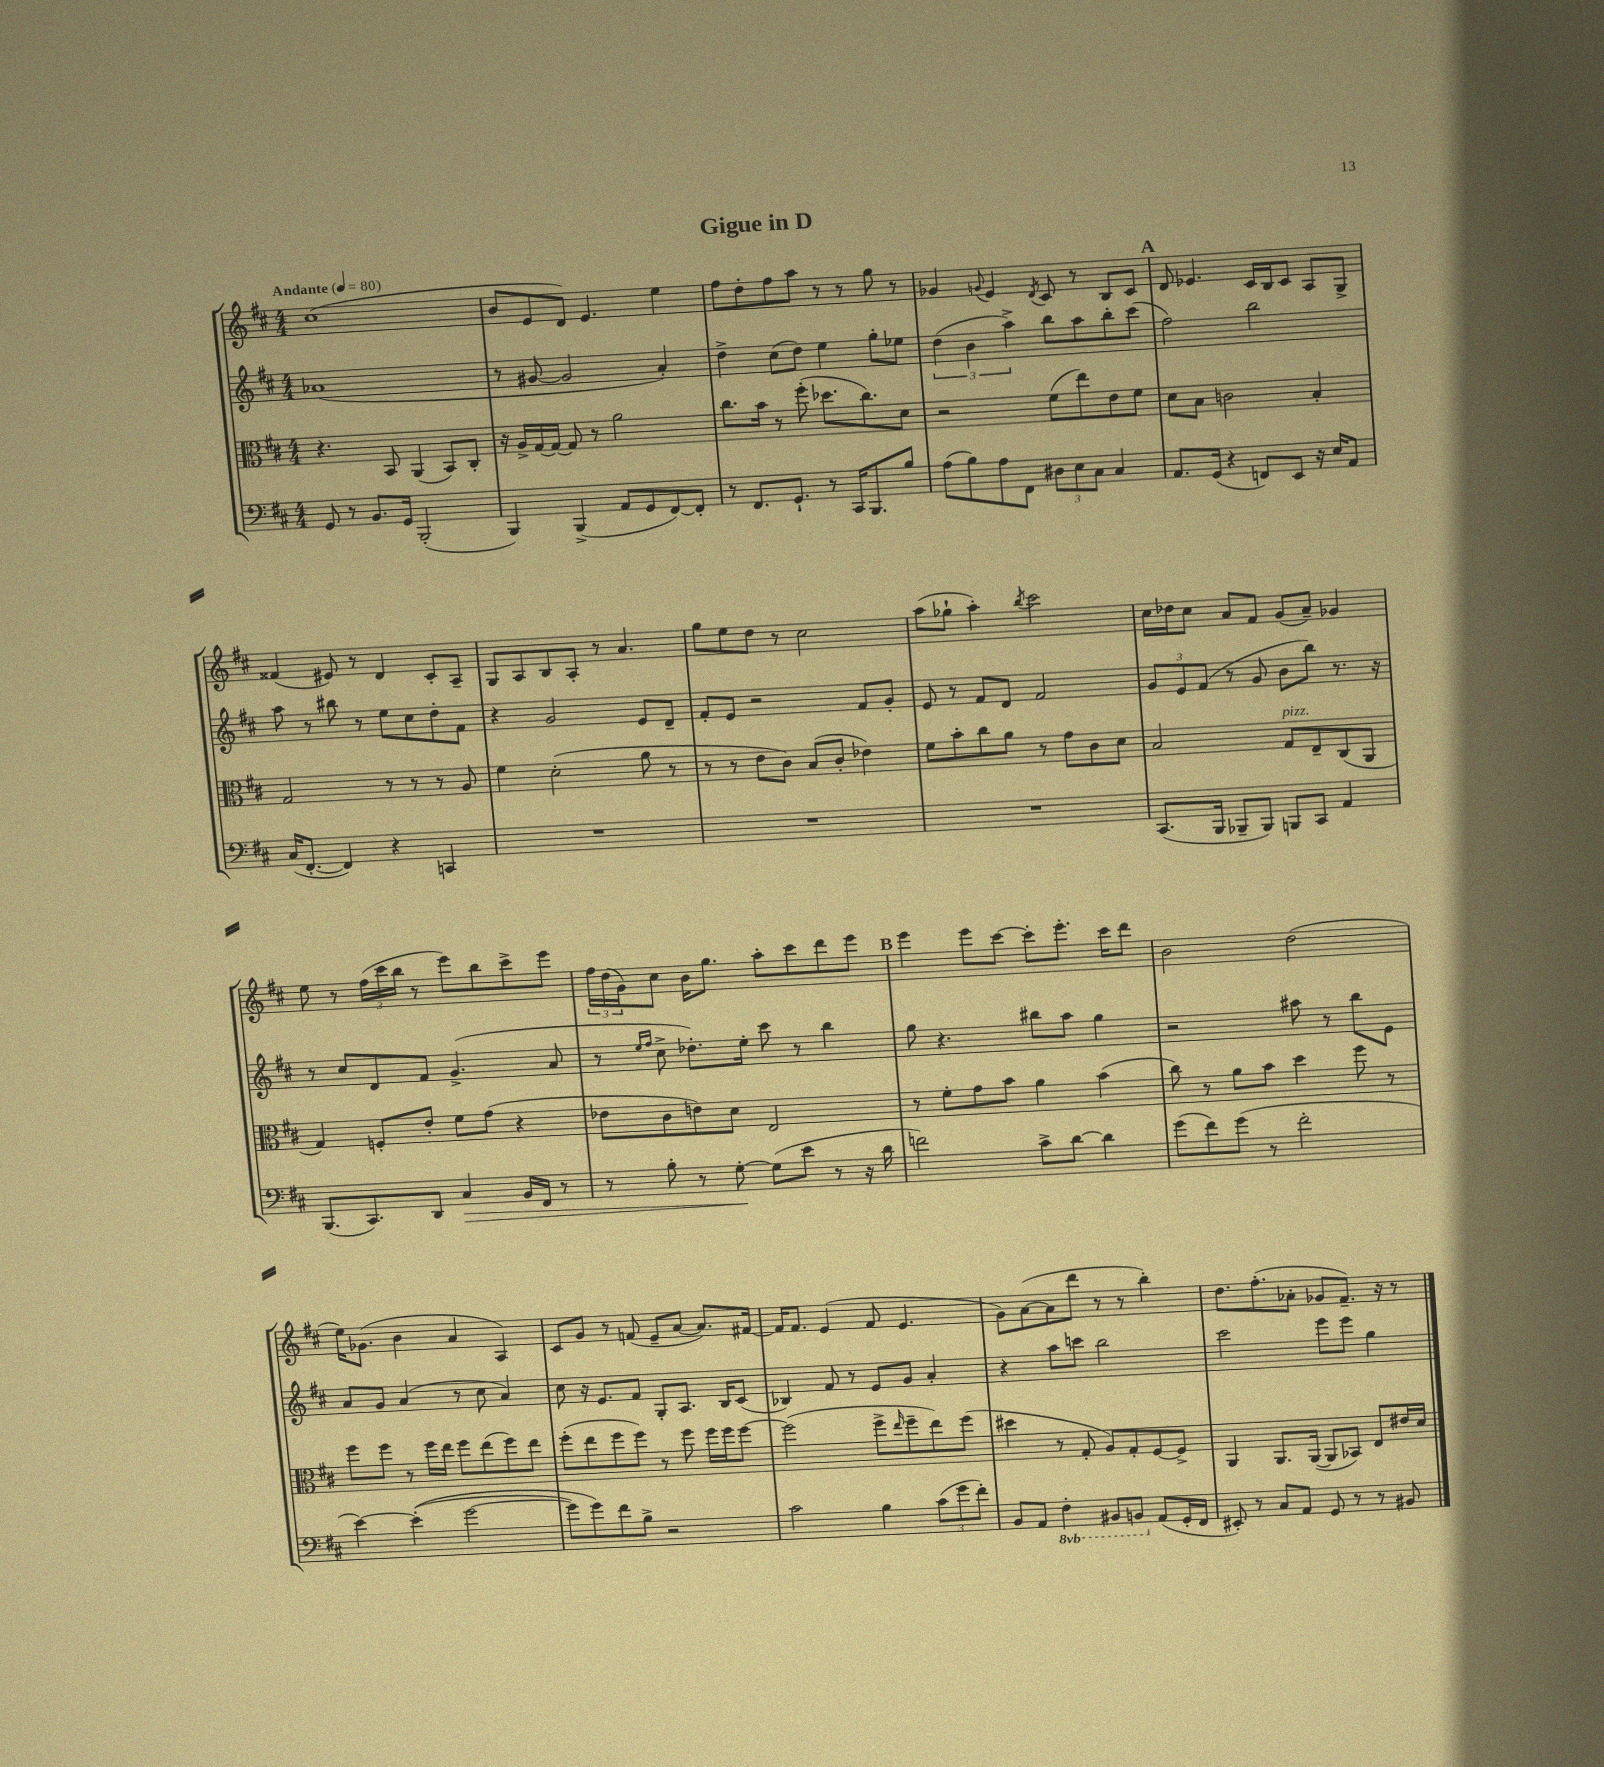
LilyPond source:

\header { title = "Gigue in D" }
<<
\new StaffGroup <<
\new Staff = "s0" {
    \clef treble \key d \major \numericTimeSignature \time 4/4 \tempo "Andante" 4 = 80
    cis''1( |
    b'8 e'8 d'8) e'4. e''4 |
    fis''8 d''8-. fis''8 a''8 r8 r8 g''8 r8 |
    ges'4 \appoggiatura { g'8 } e'4 \acciaccatura { d'8 } cis'8 r8 b8 cis'8 |
    \mark \markup { \bold "A" } d'8 ees'4. cis'16 b16 cis'8 a8 g8-> |
    fisis'4( eis'8) r8 d'4 cis'8-. a8-- |
    g8 a8 b8 a8-. r8 a'4. |
    g''8 e''8 d''8 r8 cis''2 |
    a''8( ges''8-! a''4-.) \acciaccatura { b''8 } cis'''2 |
    cis''16 des''16 cis''8 a'8 fis'8 g'8( a'8--) ges'4 |
    e''8 r8 \tuplet 3/2 { fis''16( cis'''16 b''16 } r8 e'''8) b''8 cis'''8-> e'''8 |
    \tuplet 3/2 { fis''16 d''16( g'16) } cis''8 b'16 g''8. a''8-. cis'''8 d'''8 e'''8 |
    \mark \markup { \bold "B" } e'''4 e'''8 cis'''8~ cis'''8-. e'''8.-. cis'''16 d'''8 |
    b'2 d''2( |
    e''16) ges'8.( b'4 a'4 a4) |
    cis'8 g'8 r8 f'8( e'8-- a'8~ a'8.) fis'16~ |
    fis'16 fis'8. e'4( fis'8 e'4. |
    g'8) a'8~( a'8 d'''8 r8 r8 b''4-.) |
    d''8. fis''8.-.( aes'8-. ges'8 fis'8.--) r16 r8 \bar "|." |
}
\new Staff = "s1" {
    \clef treble \key d \major \numericTimeSignature \time 4/4
    aes'1( |
    r8 gis'8~ gis'2 a'4-.) |
    d''4-> cis''8( d''8) e''4 g''8-. ees''8 |
    \tuplet 3/2 { d''4( b'4 a''4->) } b''8 a''8 b''8-. cis'''8( |
    \mark \markup { \bold "A" } fis''2) b''2 |
    a''8 r8 bis''8 r8 e''8 cis''8 d''8-. fis'8 |
    r4 g'2 e'8 d'8-- |
    fis'8-. e'8 r2 fis'8 g'8-. |
    e'8 r8 fis'8 d'8 fis'2 |
    \tuplet 3/2 { g'8 e'8 fis'8( } r8 g'8 b'8 b''8) r8. r16 |
    r8 cis''8 d'8 fis'8 g'4.->( a'8 |
    r8 \grace { e''16 fis''16 } cis''8-> des''8.-.) e''16-. cis'''8 r8 b''4 |
    \mark \markup { \bold "B" } g''8 r4. bis''8 a''8 g''4 |
    r2 ais''8 r8 b''8 e'8 |
    a'8 g'8 a'4( r8 cis''8 a'4) |
    cis''8 r16 e'8. fis'8 g8-. a8. b16 cis'8( |
    bes4) fis'8 r8 e'8 g'8 a'4-. |
    r4 a''8 c'''8 b''2 |
    cis'''2 e'''8 e'''8 g''4 \bar "|." |
}
\new Staff = "s2" {
    \clef alto \key d \major \numericTimeSignature \time 4/4
    r4. b,8 a,4( b,8) cis8-. |
    r16 a16-> g16~ g16~ g8 r8 a'2 |
    cis''8. b'16 r8 fis''8-.( des''8. cis''8.) d'8 |
    r2 fis'8( e''8) e'8 fis'8 |
    \mark \markup { \bold "A" } d'8 b8 c'2 b4-. |
    g2 r8 r8 r8 a8 |
    fis'4 d'2-.( a'8 r8 |
    r8 r8 e'8 cis'8) b8( cis'8-. ees'4) |
    fis'8 b'8-. cis''8 a'8 r8 g'8 cis'8 d'8 |
    b2 g8^\markup { \italic "pizz." } e8-- cis8( a,8 |
    g4) f8-. e'8-. fis'8 g'8( r4 |
    ees'8 cis'8 e'8) d'8 e2 |
    \mark \markup { \bold "B" } r8 fis'8-. g'8 b'8 a'4 b'4( |
    cis''8) r8 a'8 b'8 d''4 fis''8 r8 |
    fis''8 fis''8 r8 fis''16 e''16 fis''8 e''8( fis''8) e''8 |
    fis''8-.( e''8 fis''8 fis''8) r8 fis''8 fis''16 fis''16 fis''8~ |
    fis''2( fis''8-> \grace { e''16 } fis''8-- e''8) fis''8( |
    dis''4 r8 g8-. a8) g8-. fis8~ fis8-> |
    a,4 a,8. a,16~( a,8 bes,8) e8 eis'16 d'16 \bar "|." |
}
\new Staff = "s3" {
    \clef bass \key d \major \numericTimeSignature \time 4/4 \set Staff.ottavationMarkups = #ottavation-simple-ordinals
    g,8 r8 b,8. g,16 b,,2-.( |
    b,,4) b,,4->( a,8 g,8 fis,8~) fis,8-. |
    r8 fis,8. g,8.-! r8 cis,16 b,,8. b8 |
    a8( b8) a8 fis,8 \tuplet 3/2 { dis8 e8 cis8 } cis4 |
    \mark \markup { \bold "A" } a,8. g,16( r4 f,8) e,8 r16 e16 a,8 |
    cis16( fis,8.~-. fis,4) r4 c,4 |
    R1 |
    R1 |
    R1 |
    cis,8.( b,,16 bes,,8-- bes,,8) b,,8 cis,8 a,4 |
    b,,8.( cis,8.) d,8 cis4\> b,16 fis,16 r8 |
    r8 b8-. r8 g8~-.\! g8( e'8 r8 r16 d'16 |
    \mark \markup { \bold "B" } f'2) cis'8-> d'8~ d'4 |
    g'8( fis'8) g'8( r8 fis'2-. |
    e'4~) e'4-.(\( g'2~ |
    g'8) g'8\) fis'8 b8-> r2 |
    cis'2 b4 \tuplet 3/2 { cis'8( g'8 fis'8-.) } |
    b,8 a,8 \ottava #-1 fis,4-. bis,,8 b,,8 \ottava #0 a,8( g,16-. fis,16 |
    eis,8-.) r8 cis8 a,8 g,8 r8 r8 bis,8 \bar "|." |
}
>>
>>
\layout { \context { \Score \remove "Bar_number_engraver" } }
